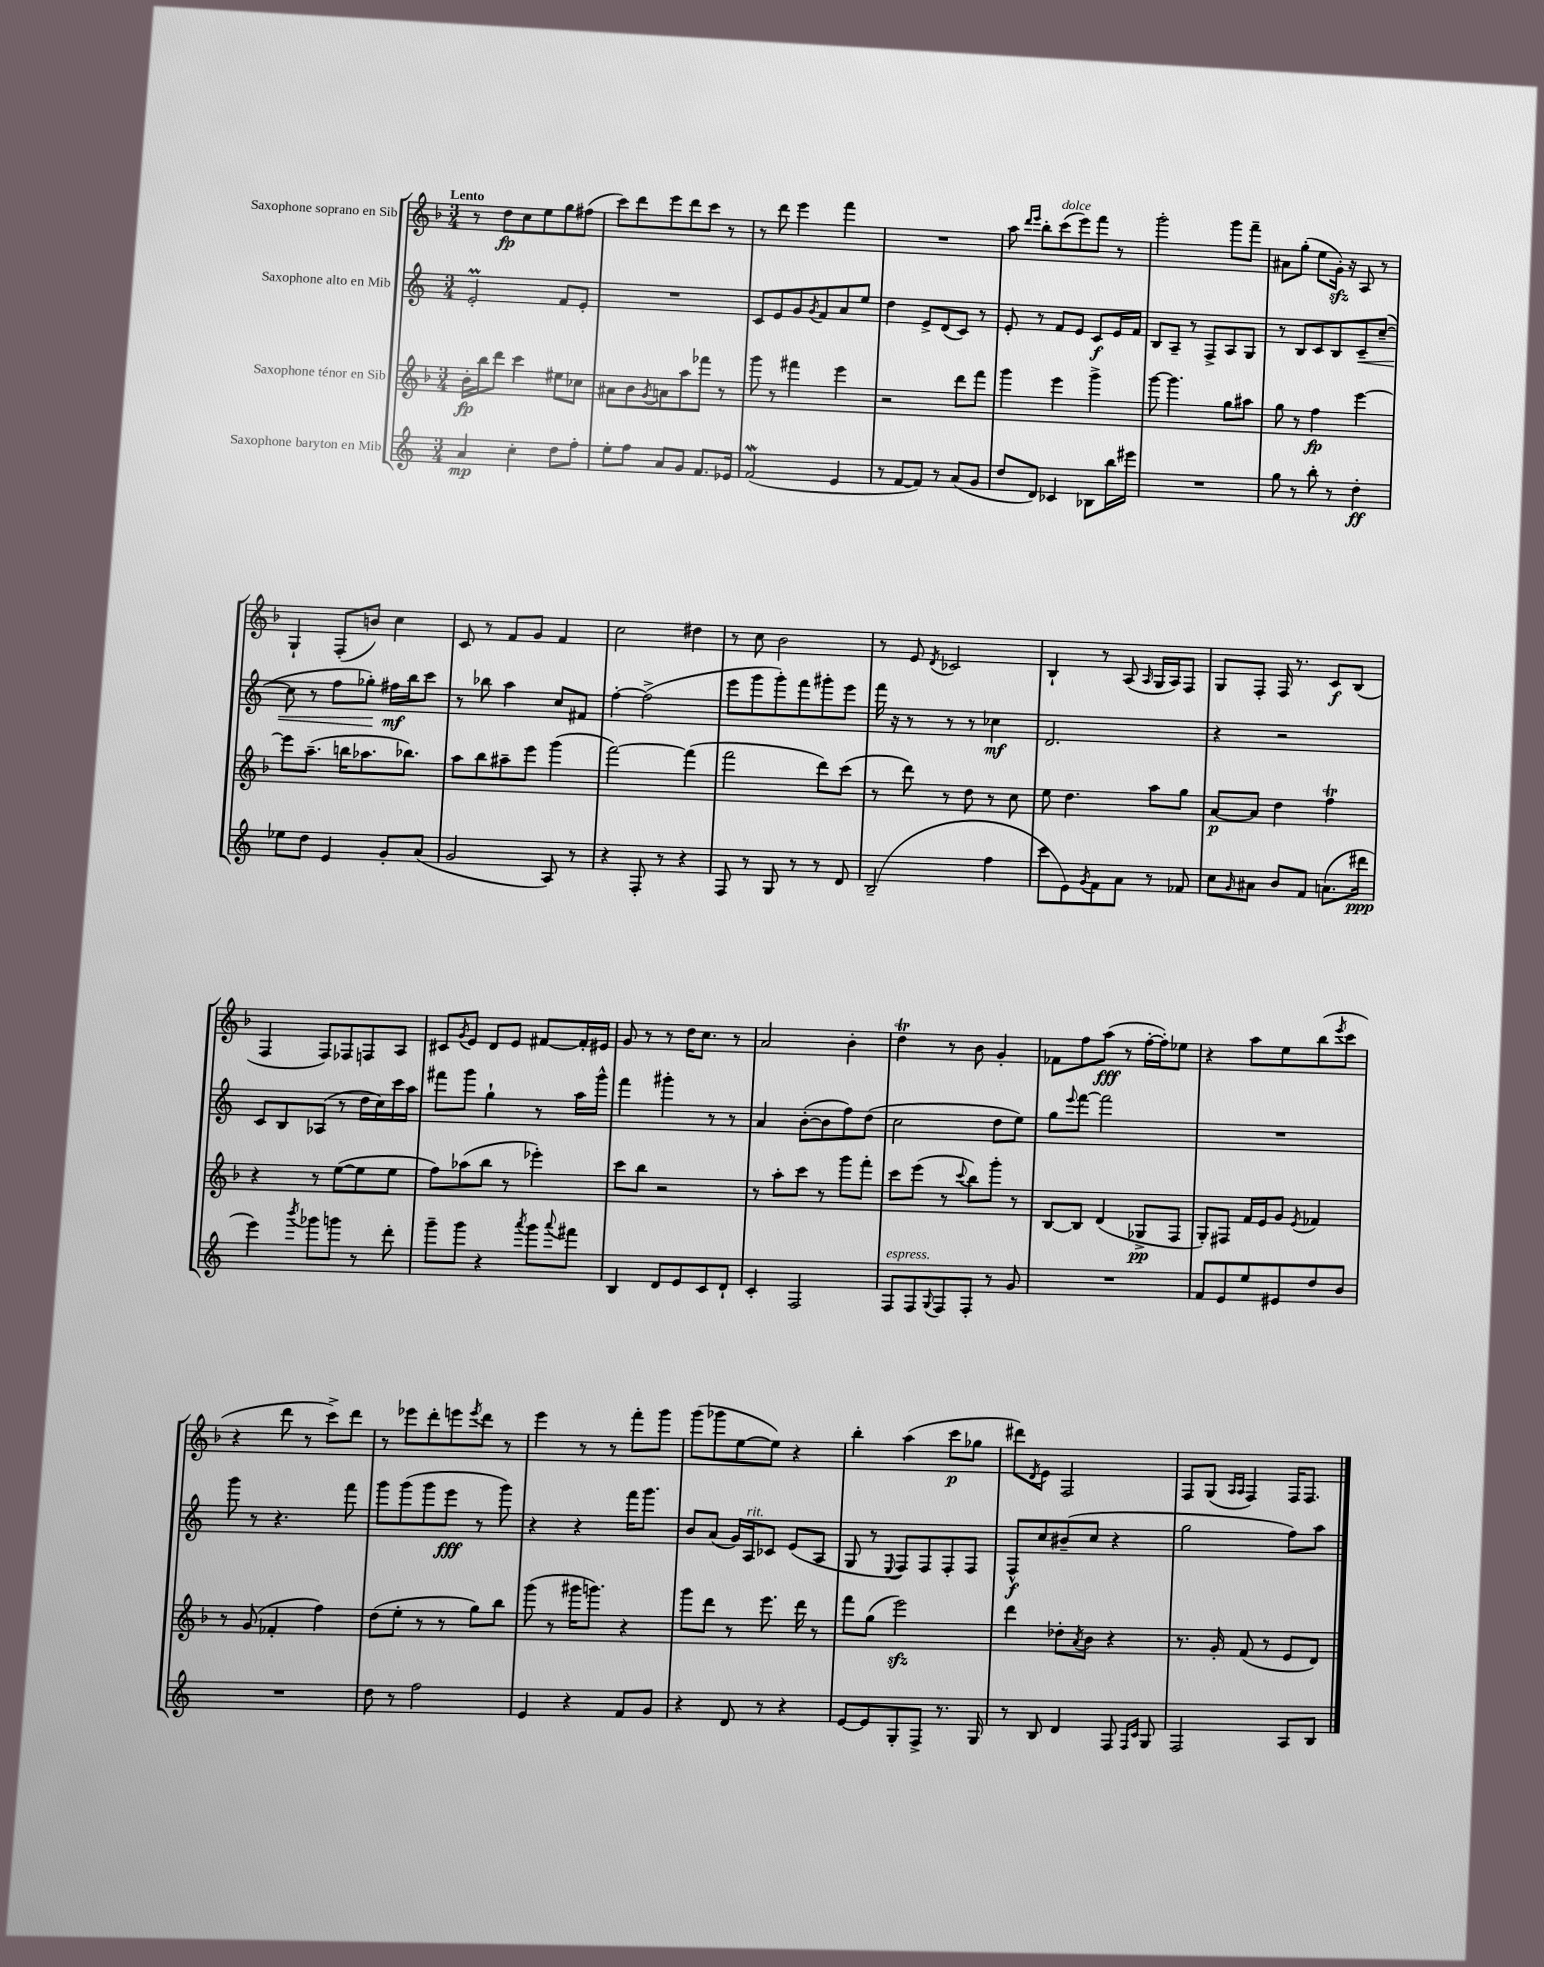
<<
\new StaffGroup <<
\new Staff = "s0" \with { instrumentName = "Saxophone soprano en Sib" } {
    \clef treble \key f \major \numericTimeSignature \time 3/4 \tempo "Lento"
    r8 d''8\fp c''8 e''8 g''8 fis''8( |
    c'''8) d'''8 e'''8 d'''8 c'''8 r8 |
    r8 d'''8 e'''4 f'''4 |
    R2. |
    a''8 \grace { d'''16 e'''16 } bes''8-. c'''8^\markup { \italic "dolce" }( e'''8) f'''8 r8 |
    g'''2-. g'''8 f'''8-- |
    ais'8 g''8-.( e''8 g'16-.\sfz) r16 a8 r8 |
    g4-! f8-.( b'8) c''4 |
    c'8 r8 f'8 g'8 f'4 |
    c''2 dis''4 |
    r8 c''8 bes'2 |
    r8 e'8 \acciaccatura { d'8 } ces'2 |
    bes4-! r8 a8( \grace { a16 } g16 a16) f8 |
    g8 f8-. f16 r8. c'8\f bes8( |
    f4 f8) fes8 f8 a8 |
    cis'8 \acciaccatura { g'8 } e'8 d'8 e'8 fis'8~ fis'16-. eis'16 |
    g'8 r8 r8 d''16 c''8. r8 |
    a'2 bes'4-. |
    d''4\trill r8 bes'8 g'4-. |
    fes'8 f''8 a''8\fff( r8 f''16~-. f''16-.) ees''8 |
    r4 a''8 e''8 bes''8( \acciaccatura { e'''8 } c'''8 |
    r4 d'''8 r8 c'''8->) d'''8 |
    r8 ees'''8 d'''8-. e'''8 \acciaccatura { e'''8 } d'''8 r8 |
    e'''4 r8 r8 f'''8-. g'''8 |
    g'''8( ges'''8 e''8~ e''8) r4 |
    bes''4-. a''4( c'''8\p ges''8 |
    dis'''8) \acciaccatura { d'8 } e'8 f2 |
    f8 g8( \grace { a16 a16 } f4) f16 f8. \bar "|." |
}
\new Staff = "s1" \with { instrumentName = "Saxophone alto en Mib" } {
    \clef treble \key c \major \numericTimeSignature \time 3/4
    e'2-.\prall f'8 e'8-. |
    R2. |
    c'8 e'8 g'8 \acciaccatura { g'8 } f'8 a'8 e''8 |
    d''4 e'8-> d'8( c'8) r8 |
    e'8-. r8 f'8 e'8 c'8\f e'16 f'16 |
    b8 a8-- r8 f8-> a8 g8 |
    r8 b8 c'8 b8 c'8--\< c''8~--( |
    c''8 r8 f''8 ges''8-.\!) fis''16\mf b''16 c'''8 |
    r8 bes''8 a''4 c''8 fis'8 |
    f''4~-. f''2->( |
    e'''8 g'''8 g'''8-.) f'''8 gis'''8-. e'''8 |
    f'''16 r16 r8 r8 r8 ces''4\mf |
    d'2. |
    r4 r2 |
    c'8 b8 aes8( r8 d''16 c''16) c'''16 a''16 |
    fis'''8 g'''8 g''4-! r8 a''16 g'''16-^ |
    f'''4 gis'''4-. r8 r8 |
    a'4 b'8~-.( b'8 f''8) d''8( |
    c''2 d''8 e''8) |
    g''8 \appoggiatura { e'''8 } f'''8~ f'''2 |
    R2. |
    g'''8 r8 r4. f'''8 |
    g'''8 g'''8( g'''8 e'''8\fff r8 g'''8) |
    r4 r4 f'''16 g'''8. |
    b'8 a'8( g'16) a16^\markup { \italic "rit." } ces'8 e'8( a8 |
    g8 r8 \appoggiatura { e8 } f8) f8 f8-. f8 |
    f8-^\f c''8 bis'8--( c''8 r4 |
    g''2 f''8) a''8 \bar "|." |
}
\new Staff = "s2" \with { instrumentName = "Saxophone ténor en Sib" } {
    \clef treble \key f \major \numericTimeSignature \time 3/4
    bes'16-.\fp bes''16 d'''8 c'''4 eis''8 ces''8 |
    ais'8 bes'8 \acciaccatura { g'8 } a'8 a''8 fes'''8 r8 |
    g'''8 r8 fis'''4 e'''4 |
    r2 d'''8 f'''8 |
    g'''4 e'''4 g'''4-> |
    g'''8~ g'''4. g''8 ais''8 |
    g''8 r8 f''4\fp e'''4~ |
    e'''8 a''8.--( b''16 aes''8. bes''8.) |
    a''8 bes''8 ais''8-- e'''8 g'''4( |
    f'''2~) f'''4( |
    f'''2 d'''8) c'''8( |
    r8 d'''8) r8 d''8 r8 c''8 |
    e''8 d''4. a''8 g''8 |
    a'8~\p a'8 d''4 f''4\trill |
    r4 r8 e''8~( e''8 e''8 |
    f''8) aes''8( bes''8 r8 ees'''4-.) |
    c'''8 bes''8 r2 |
    r8 a''8-. c'''8 r8 g'''8 f'''8-. |
    c'''8 e'''8( r8 \appoggiatura { c'''8 } bes''8) g'''8-. r8 |
    bes8~ bes8 d'4( ges8->\pp f8 |
    g8-.) fis8 f'16 e'16 g'8 \acciaccatura { e'8 } fes'4 |
    r8 g'8( fes'4-. f''4) |
    d''8( e''8-. r8 r8 g''8) bes''8 |
    g'''8( r8 gis'''16 g'''8.) r4 |
    g'''8 d'''8 r8 e'''8. d'''16 r8 |
    f'''8 g''8( e'''2\sfz) |
    d'''4 des''8-. \acciaccatura { a'8 } bes'8 r4 |
    r8. g'16-. f'8( r8 e'8 d'8) \bar "|." |
}
\new Staff = "s3" \with { instrumentName = "Saxophone baryton en Mib" } {
    \clef treble \key c \major \numericTimeSignature \time 3/4
    a'4\mp c''4-. d''8 f''8-. |
    e''8-. f''8 a'8 g'8 f'8. ees'16 |
    f'2\mordent( e'4 |
    r8 f'8~ f'8) r8 a'8( g'8 |
    d''8 d'8) ces'4 bes8 b''16 eis'''16 |
    R2. |
    g''8 r8 b''8-. r8 d''4-.\ff |
    ees''8 d''8 e'4 g'8-. a'8( |
    g'2 a8) r8 |
    r4 f8-. r8 r4 |
    f8 r8 g8 r8 r8 d'8 |
    b2--( f''4 |
    c'''8 e'8) \acciaccatura { g'8 } f'8 a'8 r8 fes'8 |
    c''8 \grace { g'16 } ais'8 b'8 f'8 a'8.( dis'''16\ppp |
    e'''4) \acciaccatura { b'''8 } ges'''8 g'''8 r8 d'''8-. |
    g'''8-- g'''8 r4 \acciaccatura { a'''8 } g'''8 \appoggiatura { a'''8 } fis'''8 |
    b4 d'8 e'8 c'8 d'8-! |
    c'4-. f2 |
    f8^\markup { \italic "espress." } f8 \appoggiatura { g8 } f8 f8-. r8 g'8 |
    R2. |
    f'8 e'8 e''8 eis'8 d''8 b'8 |
    R2. |
    d''8 r8 f''2 |
    e'4 r4 f'8 g'8 |
    r4 d'8 r8 r4 |
    e'8~ e'8 g8-. f8-> r8. g16 |
    r8 b8 d'4 f8 \grace { f16 c'16 } g8 |
    f2 a8 b8 \bar "|." |
}
>>
>>
\layout { \context { \Score \remove "Bar_number_engraver" } }
